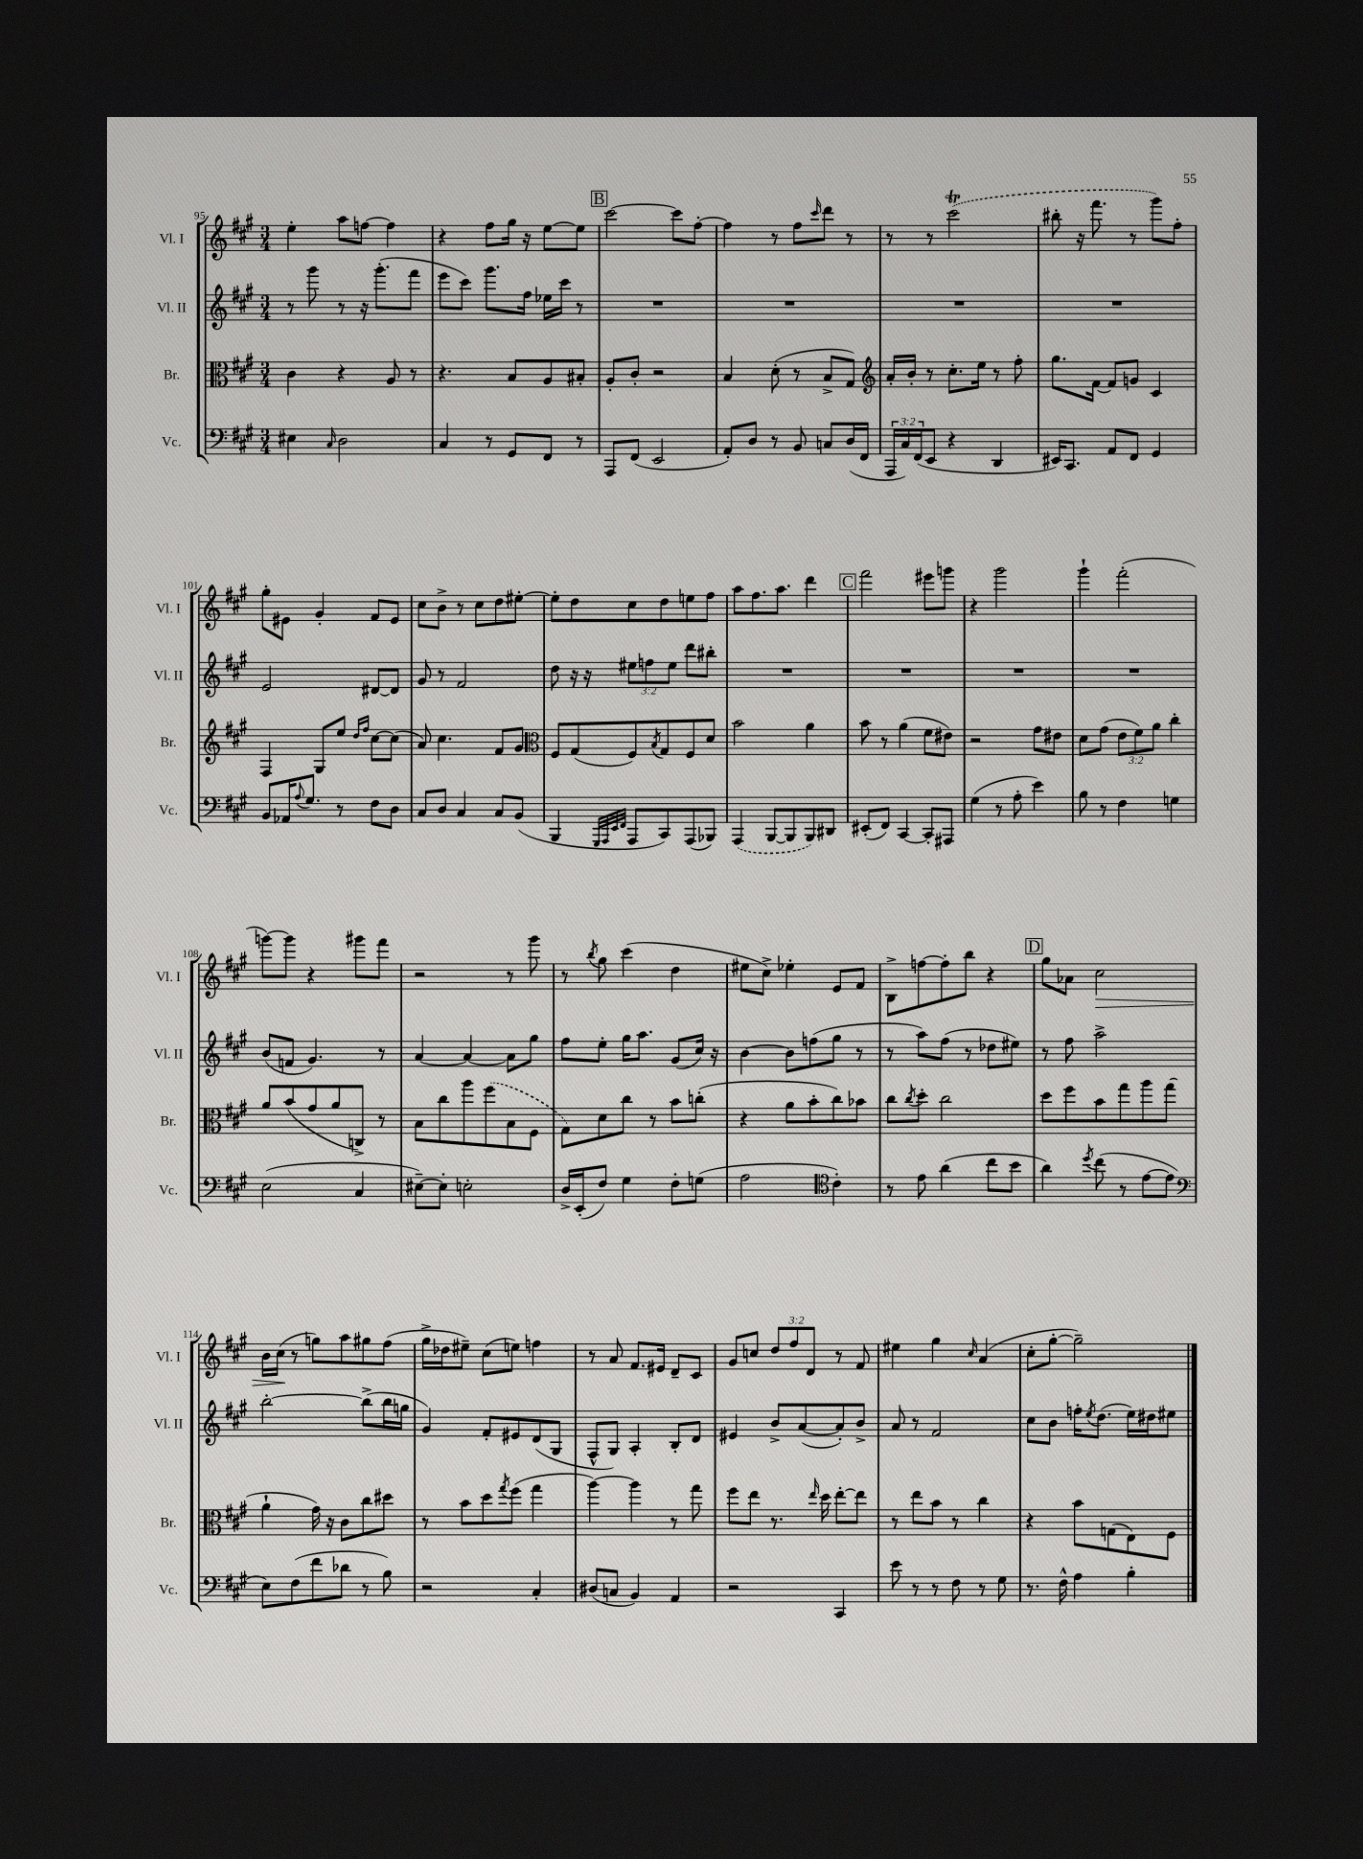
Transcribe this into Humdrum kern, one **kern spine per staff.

**kern	**kern	**kern	**kern
*staff4	*staff3	*staff2	*staff1
*clefF4	*clefC3	*clefG2	*clefG2
*k[f#c#g#]	*k[f#c#g#]	*k[f#c#g#]	*k[f#c#g#]
*M3/4	*M3/4	*M3/4	*M3/4
4E#	4c#	8r	4ee'
.	.	8ggg#	.
16qqC#	.	.	.
2D	4r	8r	8aa
.	.	16r	[8ff
.	.	(8.ggg#'	.
.	8A	.	4ff]
.	8r	8fff#	.
=	=	=	=
4C#	4.r	8eee	4r
.	.	8ccc#)	.
8r	.	8.ggg#	8ff#
8GG#	8B	.	16gg#
.	.	16ff#	16r
8FF#	8A	16ee-	[8ee
.	.	16ccc#	.
8r	8B#'	8r	8ee]
=	=	=	=
8AAA	8A'	2.r	[2ccc#
(8FF#	8c#'	.	.
2EE	2r	.	.
.	.	.	8ccc#]
.	.	.	[8ff#'
=	=	=	=
8AA')	4B	2.r	4ff#]
8D	.	.	.
8r	(8d'	.	8r
8BB	8r	.	8ff#
.	.	.	16qqccc#
8C	8B^	.	8ddd
(16D	8G#)	.	8r
16FF#	.	.	.
=	=	=	=
*	*clefG2	*	*
24AAA	16a'	2.r	8r
24C#)	.	.	.
.	16b'	.	.
(24FF#	.	.	.
8EE	8r	.	8r
4r	8.cc#'	.	(2ccc#
.	16ee	.	.
4DD	8r	.	.
.	8ff#'	.	.
=	=	=	=
16EE#)	8.gg#	2.r	8bb#'
8.CC#	.	.	.
.	.	.	16r
.	[16f#	.	8.fff#
8AA	8f#]	.	.
8FF#	8g	.	8r
4GG#	4c#	.	8ggg#)
.	.	.	8ff#'
=	=	=	=
8BB	4F#	2e	8gg#'
16AA-	.	.	8e#
8qqA	.	.	.
8.G#	.	.	.
.	8G#	.	4g#'
8r	8ee	.	.
.	16qqdd	.	.
.	16qqff#	.	.
8F#	[8cc#	[8d#	8f#
8D	(8cc#]	8d#]	8e#
=	=	=	=
8C#	8a)	8g#	8cc#
8D	4.cc#	8r	8b^
4C#	.	2f#	8r
.	.	.	8cc#
8C#	8f#	.	8dd
(8BB	8g#	.	[8ee#'
=	=	=	=
*	*clefC3	*	*
4BBB	8F#	8dd	8ee#']
.	(8G#	16r	8dd
.	.	16r	.
32qqGGG#	.	.	.
32qqAAA	.	.	.
32qqEE	.	.	.
32qqFF#	.	.	.
8AAA	8F#)	12ee#	8cc#
.	.	12ff	.
.	8qB	.	.
8CC#)	8G#	.	8dd
.	.	12ee#	.
(8AAA	8F#	8ddd	8ee
8BBB-)	8d	8bb#'	8ff#
=	=	=	=
(4AAA	2b	2.r	8aa
.	.	.	8.ff#
[8BBB	.	.	.
.	.	.	8.aa
8BBB]	.	.	.
8BBB)	4a	.	4ddd
8DD#	.	.	.
=	=	=	=
(8EE#'	8b	2.r	2fff#
8FF#)	8r	.	.
[4CC#	(4a	.	.
8CC#']	8f#	.	8eee#
8AAA#	8e#)	.	8ggg
=	=	=	=
(4G#	2r	2.r	4r
8r	.	.	2ggg#
8A'	.	.	.
4e)	8g#	.	.
.	8e#	.	.
=	=	=	=
8B	8d	2.r	4ggg#`
8r	(8g#	.	.
4F#	12e	.	(2fff#'
.	12f#)	.	.
.	12a	.	.
4G	4cc#'	.	.
=	=	=	=
(2E	8a	(8b	[8ggg)
.	(8b	8f	8ggg]
.	8g#	4.g#)	4r
.	8a	.	.
4C#	8C^)	.	8ggg#
.	8r	8r	8fff#
=	=	=	=
[8E#~)	8B	[4a	2r
8E#']	8cc#	.	.
2E'	8aa	4a_	.
.	(8ff#	.	.
.	8B	8a]	8r
.	8F#	8gg#	8ggg#
=	=	=	=
16D^	8G#)	8ff#	8r
(16EE'	.	.	.
.	.	.	8qbb
8F#)	8d	8ee'	8gg#
4G#	8cc#	16gg#	(4ccc#
.	.	8.aa	.
.	8r	.	.
8F#'	8b	(8g#	4dd
(8G	(8cc'	16cc#)	.
.	.	16r	.
=	=	=	=
2A	4r	[4b	8ee#
.	.	.	8cc#^)
.	8a	8b]	4ee-'
.	8b'	(8ff	.
*clefC4	*	*	*
4c#')	8cc#)	8gg#	8e
.	8b-	8r	8f#
=	=	=	=
8r	8cc#	8r	8B^
.	8qcc#	.	.
8e	8dd'	8aa)	[8ff
(4a	2cc#	(8ff#	8ff']
.	.	8r	8bb
8cc#	.	8dd-	4r
8b	.	8ee#)	.
=	=	=	=
4a)	8dd	8r	8gg#
.	8ff#	8ff#	8a-
8qdd	.	.	.
(8cc#	8b	2aa^	2cc#
8r	8gg#	.	.
[8e	8aa	.	.
8e]	(8gg#	.	.
=	=	=	=
*clefF4	*	*	*
8E)	4a`	[2bb'	16b
.	.	.	(16cc#
(8F#	.	.	8r
8f#	16g#)	.	8gg)
.	16r	.	.
8d-	8c#	.	8aa
8r	8cc#	(8bb^]	8gg#
8B)	8dd#	16bb	(8ff#
.	.	16gg	.
=	=	=	=
2r	8r	4g#)	16gg#^
.	.	.	16dd-
.	8b	.	8ee#~)
.	8dd	8f#'	(8cc#
.	8qgg#	.	.
.	(8ff#	8e#	8ee)
4C#'	4gg#	(8d	4ff
.	.	8G#	.
=	=	=	=
(8D#	[4aa)	8F#^^	8r
8C	.	8G#)	8a
4BB)	4aa]	4A'	8.f#
.	.	.	16e#
4AA	8r	8B'	8d~
.	8gg#	8d	8c#
=	=	=	=
2r	8ff#	4e#	8g#
.	8ee	.	8cc
.	8.r	8b^	12dd
.	.	.	12ff#
.	.	([8a	.
.	.	.	12d
.	16qqee	.	.
.	16dd	.	.
4CC#	[8ee'	8a'])	8r
.	8ee]	8b^	8f#
=	=	=	=
8e	8r	8a	4ee#
8r	8ee	8r	.
8r	8b	2f#	4gg#
8F#	8r	.	.
.	.	.	16qqcc#
8r	4cc#	.	(4a
8G#	.	.	.
=	=	=	=
8.r	4r	8cc#	8cc#'
.	.	8b	[8gg#'
16F#^^	.	.	.
4A	8b	16ff'	2gg#~])
.	.	8qee	.
.	.	(8.dd	.
.	(8G	.	.
4B'	8E)	16ee)	.
.	.	16dd#	.
.	8F#	8ee#	.
==	==	==	==
*-	*-	*-	*-
